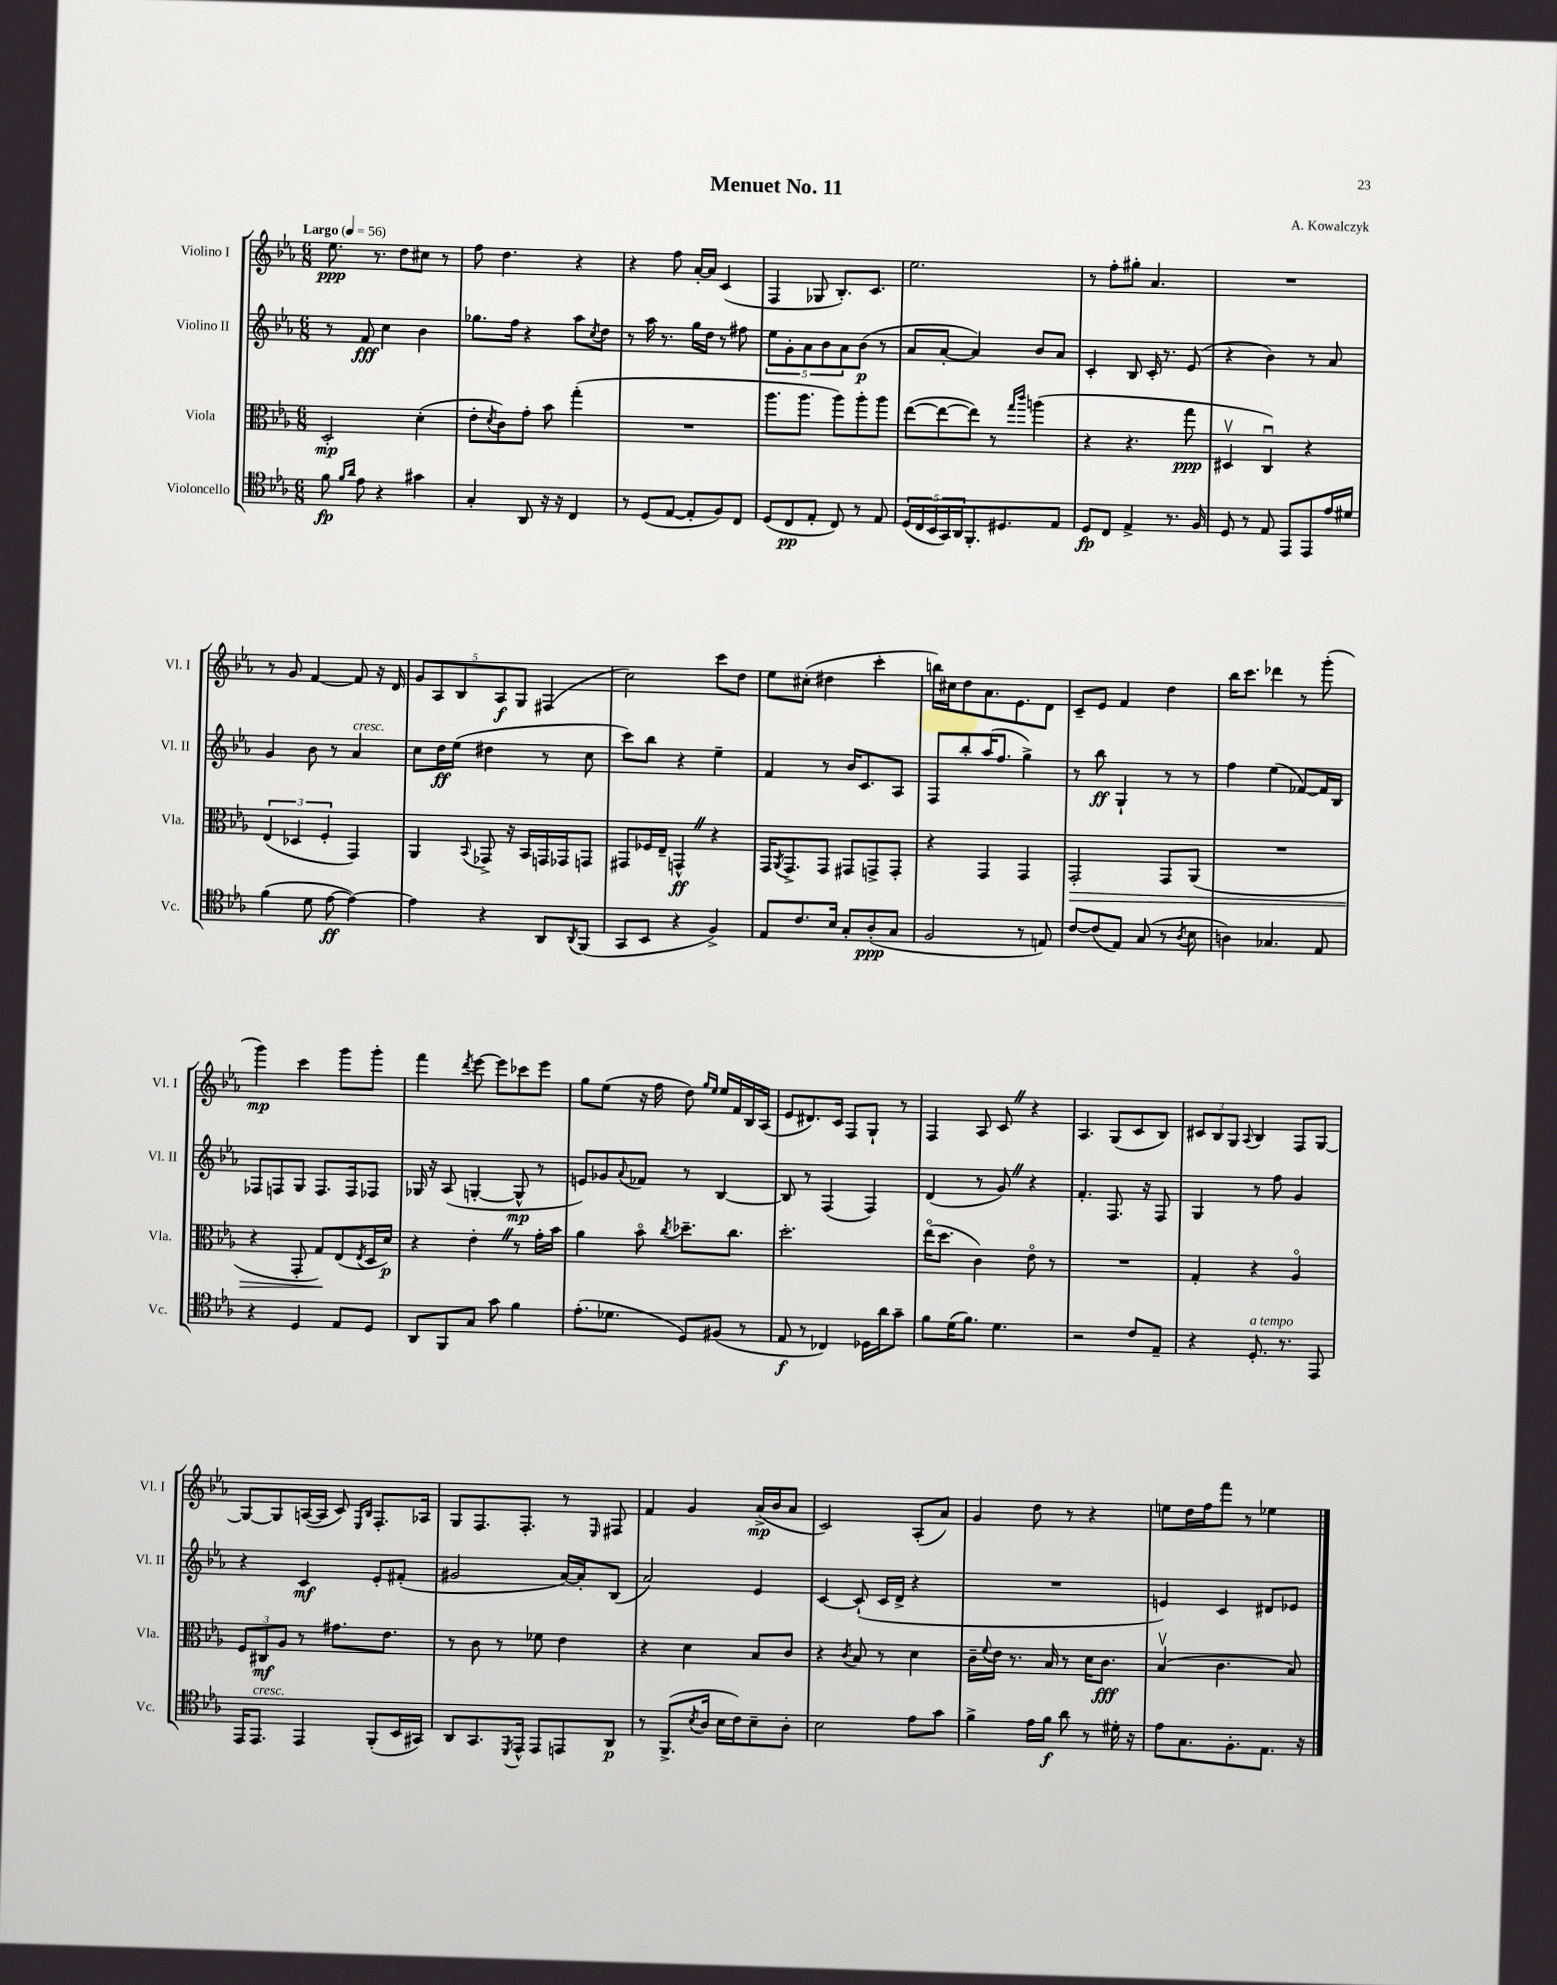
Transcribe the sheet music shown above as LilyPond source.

\header { title = "Menuet No. 11" composer = "A. Kowalczyk" }
<<
\new StaffGroup <<
\new Staff = "s0" \with { instrumentName = "Violino I" shortInstrumentName = "Vl. I" } {
    \clef treble \key ees \major \numericTimeSignature \time 6/8 \tempo "Largo" 4 = 56
    ees''8.\ppp r8. d''8 cis''8 r8 |
    f''8 d''4. r4 |
    r4 f''8 aes'16~-. aes'16 c'4( |
    f4 ges8 bes8.-.) c'8. |
    ees''2. |
    r8 f''8-. gis''8-. aes'4. |
    R2. |
    r8 g'8 f'4~ f'8 r16 d'16 |
    \tuplet 5/4 { g'8 aes8 bes8 aes8\f g8 } fis4( |
    c''2) c'''8 d''8 |
    ees''8 cis''8-.( dis''4 c'''4-. |
    b''16) cis''16 d''8 aes'8. ees'8. d'8 |
    c'8-- ees'8 f'4 d''4 |
    bes''16 c'''8. des'''4 r8 g'''8-.( |
    g'''4\mp) c'''4 g'''8 g'''8-. |
    f'''4 \acciaccatura { d'''8 } ees'''8~ ees'''8 ces'''8 ees'''8 |
    g''8 ees''8( r16 f''16 d''8) \grace { g''16 ees''16 } ees''16 f'16 bes16 aes16( |
    ees'8 dis'8.) c'16 f8 g8-! r8 |
    f4 aes8 c'8 \once \override BreathingSign.text = \markup { \musicglyph "scripts.caesura.straight" } \breathe r4 |
    aes4. g8( c'8 bes8) |
    \tuplet 3/2 { cis'8 bes8 g8 } \appoggiatura { aes8 } bes4 f8 g8~ |
    g8~ g8 a16~( a16 c'8) \grace { ees16 bes16 } f8.-. aes16 |
    g8 f8. f8.-. r8 \grace { ees16 } fis8 |
    f'4 g'4 aes'16->\mp( bes'16 aes'8 |
    c'2) aes8-.( aes'8) |
    g'4 d''8 r8 r4 |
    e''8 d''16 f''16 f'''8 r8 ees''4 \bar "|." |
}
\new Staff = "s1" \with { instrumentName = "Violino II" shortInstrumentName = "Vl. II" } {
    \clef treble \key ees \major \numericTimeSignature \time 6/8
    r8 f'8\fff c''4 bes'4 |
    ges''8. f''16 r4 aes''8 \acciaccatura { c''8 } d''8 |
    r8 aes''16 r8. g''16 d''16 r8 fis''8 |
    \tuplet 5/4 { ees''8 g'8-. aes'8 bes'8 aes'8 } bes'8\p( r8 |
    aes'8 aes'8~-. aes'4) bes'8 aes'8 |
    c'4-. bes8 c'16-. r8. ees'8( |
    r4 bes'4) r8 aes'8 |
    g'4 bes'8 r8 aes'4^\markup { \italic "cresc." } |
    c''8 d''16\ff ees''16( dis''4 r8 c''8 |
    c'''8) bes''8 r4 ees''4-- |
    f'4 r8 bes'16 c'8. aes8 |
    f8 bes''8-. aes''16( f''8. g''4->) |
    r8 bes''8\ff g4-! r8 r8 |
    f''4 ees''4( fes'8~) fes'16 bes16 |
    fes8 f8 g8 f8. f16 fes8 |
    ges16 r16 aes8( g4~-. g8-^\mp r8 |
    e'8) ges'8 \appoggiatura { aes'8 } fes'8 r8 bes4~ |
    bes8 r8 f4( f4) |
    d'4( r8 g'8) \once \override BreathingSign.text = \markup { \musicglyph "scripts.caesura.straight" } \breathe r4 |
    f'4.-. f8. r16 f8 |
    g4 r8 f''8 g'4 |
    r4 c'4\mf ees'8-. fis'8-.( |
    gis'2 aes'16~) aes'16-. bes8( |
    aes'2) ees'4 |
    c'4~ c'8-!( c'16 d'16-> r4 |
    R2. |
    e'4) c'4 dis'8 ees'8 \bar "|." |
}
\new Staff = "s2" \with { instrumentName = "Viola" shortInstrumentName = "Vla." } {
    \clef alto \key ees \major \numericTimeSignature \time 6/8
    d2-.\mp d'4-.( |
    ees'8-. \acciaccatura { d'8 } c'8) g'8-. bes'8 g''4-.( |
    R2. |
    aes''8. aes''8. aes''8) aes''8-. aes''8 |
    ees''8~( ees''8~ ees''8) r8 \grace { g''16 c'''16 } a''4( |
    r4 r4. g''8\ppp |
    dis4\upbow c4\downbow) r4 |
    \tuplet 3/2 { ees4( des4 f4-. } g,4) |
    aes,4 \appoggiatura { bes,8 } ges,8-> r16 bes,16 g,16 ges,16 g,8 |
    gis,8 fes16 ees16-- g,4-^\ff \once \override BreathingSign.text = \markup { \musicglyph "scripts.caesura.straight" } \breathe r4 |
    g,16 \acciaccatura { aes,8 } g,8.-> g,8 gis,8 g,8-> g,8-. |
    r4 g,4 g,4 |
    g,2-.\> g,8 aes,8( |
    R2. |
    r4 g,8-. g8\!) ees8( \acciaccatura { ees8 } d16 d'16\p) |
    r4 ees'4-. \once \override BreathingSign.text = \markup { \musicglyph "scripts.caesura.straight" } \breathe r8 g'16-. bes'16 |
    aes'4 bes'8\flageolet \acciaccatura { c''8 } des''8.-- c''8. |
    d''2.-. |
    ees''16\flageolet( d''8. c'4) ees'8\flageolet r8 |
    R2. |
    g4-. r4 aes4\flageolet |
    \tuplet 3/2 { f8 cis8\mf aes8 } r8 gis'8. ees'8. |
    r8 c'8 r8 fes'8 ees'4 |
    r4 d'4 bes8 c'8 |
    r4 \acciaccatura { c'8 } bes8 r8 d'4 |
    c'16-- \appoggiatura { f'8 } ees'16 r8. bes16 r8 d'16 c'8.\fff |
    bes4\upbow( c'4. bes8) \bar "|." |
}
\new Staff = "s3" \with { instrumentName = "Violoncello" shortInstrumentName = "Vc." } {
    \clef tenor \key ees \major \numericTimeSignature \time 6/8
    f'8\fp \grace { f'16 aes'16 } ees'8 r4 gis'4 |
    g4-. aes,8 r16 r16 c4 |
    r8 d8( ees8~ ees8-. f8) c8 |
    d8( c8\pp ees8-. c8) r8 ees8 |
    \tuplet 5/4 { d16( c16 bes,16 g,16) aes,16 } f,8.-. dis8. ees8 |
    d8\fp c8 ees4-> r8. f16 |
    d8 r8 ees8 ees,8 ees,8 ees'16 dis'16 |
    f'4( d'8 ees'8~\ff ees'4~) |
    ees'4 r4 aes,8 \acciaccatura { aes,8 } f,8( |
    g,8 bes,8 r4 f4->) |
    ees8 c'8. bes16 g8-. aes8-.\ppp( g8 |
    f2 r8 e8) |
    c'8~ c'8( ees8) g8( r8 \acciaccatura { aes8 } bes8 |
    a4) ges4. ees8 |
    r4 d4 ees8 d8 |
    aes,8 f,8 g8 g'8 f'4 |
    ees'8.-.( des'8. d8) fis8( r8 |
    ees8\f r8 ces4) des16 aes'16 g'8-- |
    f'8 d'16( f'8.) d'4. |
    r2 c'8 ees8-- |
    r4 d8.-.^\markup { \italic "a tempo" } r8. ees,8 |
    ees,16 ees,8.^\markup { \italic "cresc." } ees,4 f,8-.( bes,16 gis,16) |
    aes,8 g,8. \acciaccatura { d,8 } ees,16-^ ees,8 e,8 aes,8\p |
    r8 f,8.->( \acciaccatura { bes8 } aes16 bes16 c'16) bes8-- aes8-. |
    bes2 ees'8 g'8 |
    f'4-> ees'16 f'16\f aes'8 r8 dis'16-. r16 |
    ees'8 g8. f8.-. ees8. r16 \bar "|." |
}
>>
>>
\layout { \context { \Score \remove "Bar_number_engraver" } }
